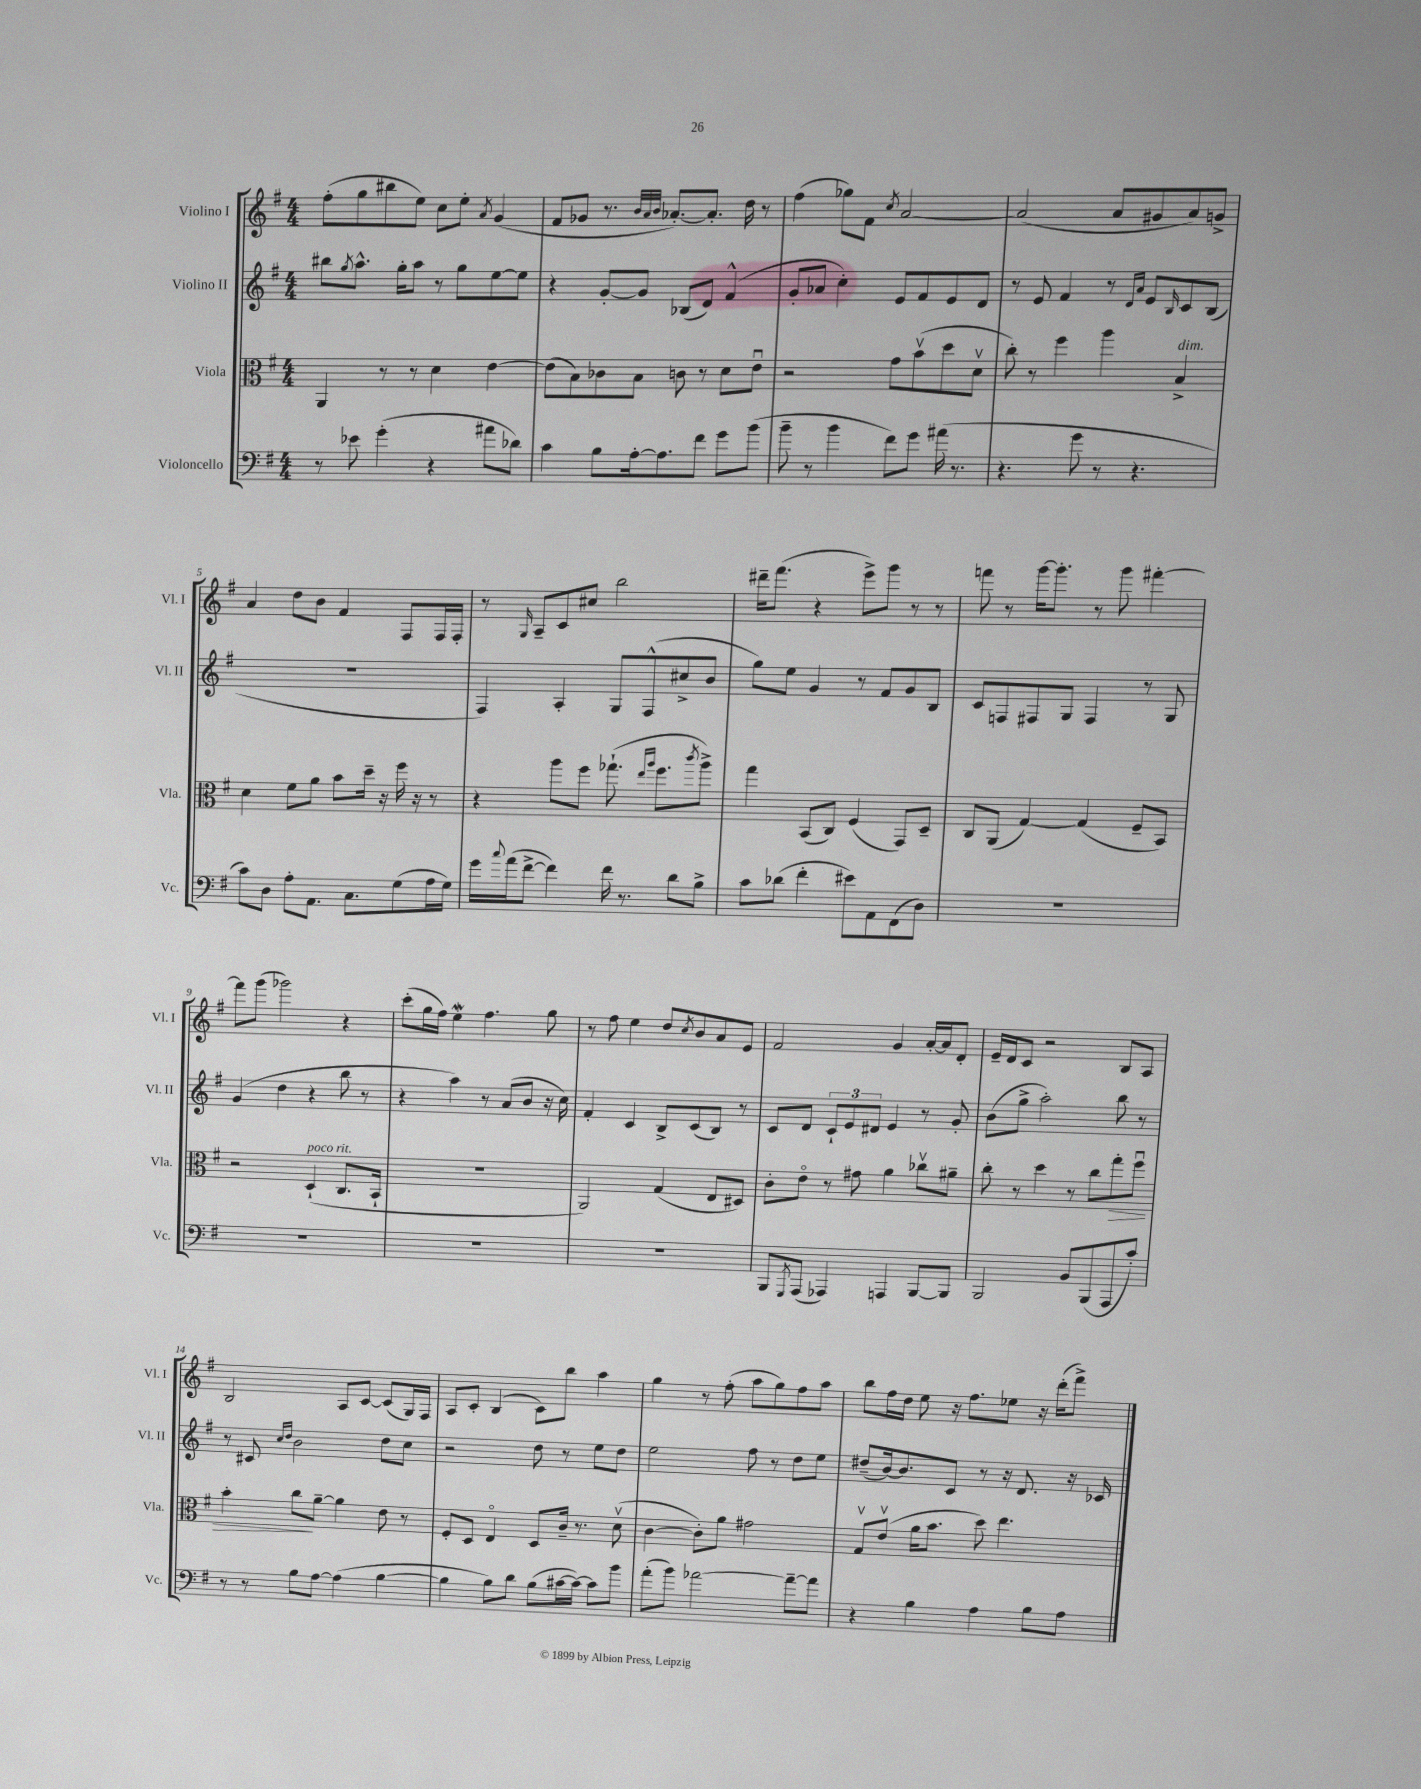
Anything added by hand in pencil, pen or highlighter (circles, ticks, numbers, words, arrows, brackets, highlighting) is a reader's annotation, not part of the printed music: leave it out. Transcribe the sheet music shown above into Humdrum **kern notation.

**kern	**kern	**kern	**kern
*staff4	*staff3	*staff2	*staff1
*clefF4	*clefC3	*clefG2	*clefG2
*k[f#]	*k[f#]	*k[f#]	*k[f#]
*M4/4	*M4/4	*M4/4	*M4/4
8r	4AA	8bb#	(8ff#'
.	.	8qgg	.
8e-	.	8.aa^^	8gg
(4g'	8r	.	8bb#
.	.	16gg'	.
.	8r	8aa	8ee)
4r	4d	8r	8cc
.	.	8gg	8ee'
.	.	.	8qa
8a#	[4e	[8ee	(4g
8d-)	.	8ee]	.
=	=	=	=
4c	(8e]	4r	8f#
.	8B)	.	8g-
8B	8c-	[8g'	8.r
[16A'	8B	8g]	.
.	.	.	32qqb
.	.	.	32qqa
.	.	.	32qqb
8.A]	.	.	[8.a-')
.	8c	(8B-	.
8f#	8r	8d)	8.a-']
8g	8d	(4f#^^	.
.	.	.	16dd
(8b	8eu	.	8r
=	=	=	=
8b~	2r	8g'	(4ff#
8r	.	8a-	.
4b	.	4cc')	8gg-)
.	.	.	8f#
.	.	.	8qcc
8f#)	8g	8e	[2a
8g	(8bv	8f#	.
(16a#	8dd	8e	.
8.r	.	.	.
.	8dv	8d	.
=	=	=	=
4.r	8cc')	8r	(2a]
.	8r	8e	.
.	4ff#	4f#	.
8g	.	.	.
8r	4aa	8r	8a
.	.	16qqd	.
.	.	16qqa	.
4.r	.	8e	8g#
.	.	16qqB	.
.	4B^	8c	8a)
.	.	(8B	8g^
=	=	=	=
8c)	4d	1r	4a
8D	.	.	.
8A'	8f#	.	8dd
8.AA	8a	.	8b
.	8b	.	4f#
8.C	.	.	.
.	16dd~	.	.
.	16r	.	.
(8G	16ff#	.	8F#
.	16r	.	.
16A	8r	.	16F#
16G)	.	.	16F#'
=	=	=	=
16g	4r	4F#)	8r
8qqcc	.	.	.
(16a	.	.	.
.	.	.	16qqG
[8f#^	.	.	8A~
4f#])	8aa	4A'	8c
.	8ff#	.	8cc#
16f#	(8.gg-`	8G	2bb
8.r	.	.	.
.	.	(8F#^^	.
.	16qqee	.	.
.	16qqaa	.	.
.	8.ff#	.	.
8d	.	8cc#^	.
.	8qccc	.	.
8B^	8aa^)	8b	.
=	=	=	=
8c	4gg	8gg)	16ddd#~
.	.	.	(8.fff#
(8d-	.	8ee	.
4f#'	(8BB	4g	4r
.	8C)	.	.
8e#)	(4F#	8r	8eee^)
8AA	.	8f#	8ggg
(8FF#	8GG)	8g	8r
8D)	8D~	8B	8r
=	=	=	=
1r	8C	8c	8fff
.	(8AA	8F	8r
.	[4G)	8F#	[16ggg
.	.	.	8.ggg']
.	.	8G	.
.	(4G]	4F#	8r
.	.	.	8ggg
.	8F#~	8r	[4fff#'
.	8BB)	8G	.
=	=	=	=
1r	2r	(4g	8fff#]
.	.	.	(8ggg
.	.	4dd	2ggg-)
.	(4D`	4r	.
.	8.C	8bb	4r
.	.	8r	.
.	16BB`	.	.
=	=	=	=
1r	1r	4r	(8ccc'
.	.	.	16gg
.	.	.	16ff#)
.	.	4aa)	4ee
.	.	8r	4.ff#
.	.	(8a	.
.	.	8b	.
.	.	16r	8gg
.	.	16cc)	.
=	=	=	=
1r	2AA)	4f#'	8r
.	.	.	8ff#
.	.	4c	4ee
.	(4G	8B^	8dd
.	.	.	8qcc
.	.	(8c	8b
.	8E	8B)	8a
.	8D#)	8r	8e
=	=	=	=
8BBB	8c'	8c	2f#
8qGGG	.	.	.
(8AAA	8eo	8d	.
4AAA-)	8r	12c`	.
.	.	12e	.
.	8g#	.	.
.	.	12d#	.
4AAA	4a	4e	4g
[8BBB	8cc-v	8r	[16a'
.	.	.	16a]
8BBB]	8a#~	8g'	8d'
=	=	=	=
2BBB	8cc'	(8b	16e~
.	.	.	16d
.	8r	8gg^	8c
.	4dd	2aa')	2r
8BB	8r	.	.
(8BBB	8cc	.	.
8AAA	8gg'	8bb	8B
8c')	8ff#u	8r	8A
=	=	=	=
8r	4b'	8r	2B
8r	.	8c#	.
.	.	16qqcc	.
.	.	16qqdd	.
8B	8cc	2b	.
[8A	[8a~	.	.
(4A]	4a]	.	8A
.	.	.	[8c
[4B	8e	8dd	(8c]
.	8r	8cc	16G)
.	.	.	16F#
=	=	=	=
4B]	8F#'	2r	8A
.	8D	.	8c'
8B)	4Eo	.	(4B
8d	.	.	.
(8B	8D	8dd	8c)
[16c#	16c~	8r	8bb
16c#_)	8.r	.	.
8c#]	.	8ee	4aa
8b	(8dv	8dd	.
=	=	=	=
(8a'	[4c	2ee	4gg
8b)	.	.	.
[2a-	8c'])	.	8r
.	8a	.	(8ff#'
.	2g#	8ff#	8aa
.	.	8r	8gg)
8a-~_	.	8dd	8ff#
8a-]	.	8ee	8aa
=	=	=	=
4r	8Gv	(8dd#~	8bb
.	(8ev	[16b)	16ff#
.	.	8.b]	16dd
4B	16a	.	8ee
.	8.b	.	.
.	.	8c	16r
.	.	.	8.ff#
4A	8dd)	8r	.
.	4.ee	16r	8ee-
.	.	8.d	.
8B	.	.	16r
.	.	.	(16ddd'
8A	.	16r	8fff#^)
.	.	16c-	.
==	==	==	==
*-	*-	*-	*-
